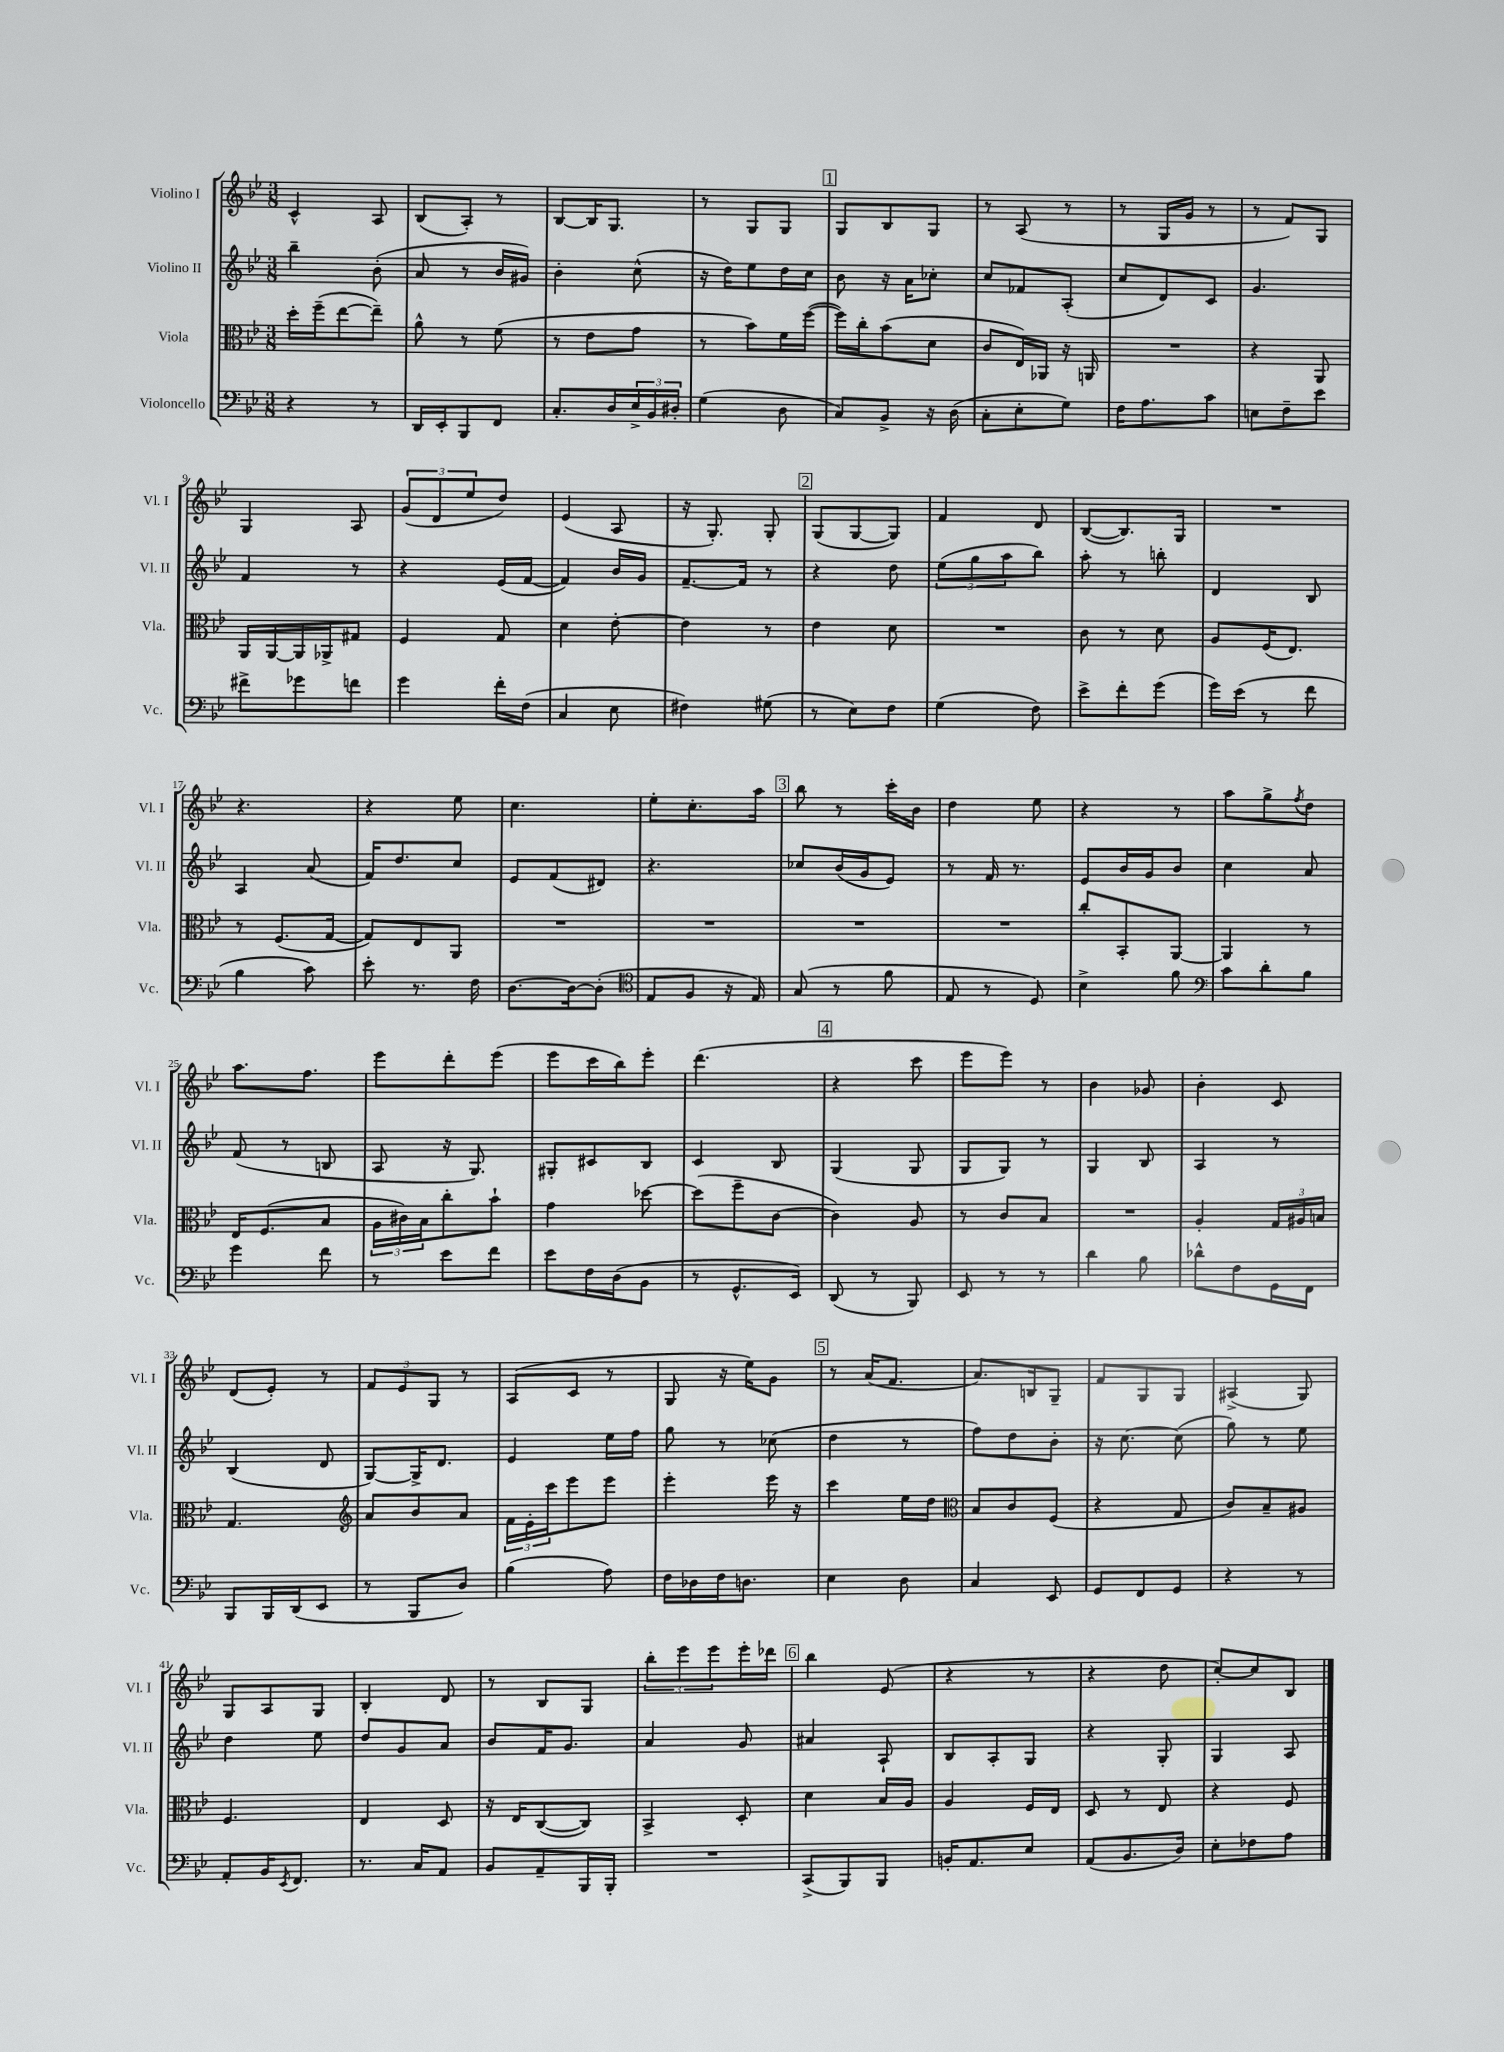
<<
\new StaffGroup <<
\new Staff = "s0" \with { instrumentName = "Violino I" shortInstrumentName = "Vl. I" } {
    \clef treble \key bes \major \numericTimeSignature \time 3/8
    c'4-^ a8 |
    bes8( a8-.) r8 |
    bes8~ bes16 g8. |
    r8 g8 g8 |
    \mark \markup { \box "1" } g8 bes8 g8 |
    r8 a8( r8 |
    r8 g16 g'16 r8 |
    r8 f'8) g8 |
    g4 a8 |
    \tuplet 3/2 { g'8( d'8 ees''8 } d''8) |
    ees'4( a8 |
    r16 g8.-.) g8-. |
    \mark \markup { \box "2" } g8( g8~ g8) |
    f'4 d'8 |
    bes8~( bes8.) g16 |
    R4. |
    r4. |
    r4 ees''8 |
    c''4. |
    ees''8-. c''8.-. a''16 |
    \mark \markup { \box "3" } bes''8 r8 c'''16-. bes'16 |
    d''4 ees''8 |
    r4 r8 |
    a''8 g''8-> \acciaccatura { f''8 } d''8 |
    a''8. f''8. |
    ees'''8 d'''8-. ees'''8( |
    ees'''8 c'''16 bes''16) ees'''8-. |
    d'''4.( |
    \mark \markup { \box "4" } r4 c'''8 |
    ees'''8 ees'''8) r8 |
    bes'4 ges'8 |
    bes'4-. c'8 |
    d'8( ees'8-.) r8 |
    \tuplet 3/2 { f'8 ees'8 g8 } r8 |
    a8( c'8 r8 |
    g8 r16 ees''16) g'8 |
    \mark \markup { \box "5" } r8 a'16( f'8. |
    a'8.) b16 g8-- |
    f'8 g8 g8 |
    ais4->( g8) |
    g8 a8 g8 |
    bes4-. d'8 |
    r8 bes8 g8 |
    \tuplet 3/2 { bes''8-. ees'''8 ees'''8 } ees'''16-. des'''16 |
    \mark \markup { \box "6" } bes''4 ees'8( |
    r4 r8 |
    r4 d''8 |
    c''8~-.) c''8 bes8 \bar "|." |
}
\new Staff = "s1" \with { instrumentName = "Violino II" shortInstrumentName = "Vl. II" } {
    \clef treble \key bes \major \numericTimeSignature \time 3/8
    bes''4-- bes'8-.( |
    a'8 r8 bes'16 gis'16) |
    bes'4-. c''8-^( |
    r16 d''16) ees''8 d''16 c''16 |
    \mark \markup { \box "1" } bes'8 r16 a'16 ces''8-. |
    c''8 fes'8 a8-.( |
    c''8 d'8) c'8 |
    g'4. |
    f'4 r8 |
    r4 ees'16( f'16~ |
    f'4) bes'16 g'16 |
    f'8.~-- f'16 r8 |
    \mark \markup { \box "2" } r4 d''8 |
    \tuplet 3/2 { ees''8( g''8 a''8 } bes''8) |
    a''8-. r8 b''8-. |
    d'4 bes8 |
    a4 a'8( |
    f'16) d''8. c''8 |
    ees'8 f'8( dis'8) |
    r4. |
    \mark \markup { \box "3" } ces''8 bes'16( g'16 ees'8) |
    r8 f'16 r8. |
    ees'8 bes'16 g'16 bes'8 |
    c''4 a'8 |
    f'8( r8 b8 |
    a8 r16 g8.) |
    gis8-. cis'8 bes8 |
    c'4 bes8 |
    \mark \markup { \box "4" } g4( g8 |
    g8 g8) r8 |
    g4 bes8 |
    a4 r8 |
    bes4( d'8 |
    g8~) g16-> d'8. |
    ees'4 ees''16 f''16 |
    g''8 r8 ces''8( |
    \mark \markup { \box "5" } d''4 r8 |
    f''8) d''8 bes'8-. |
    r16 c''8.~ c''8( |
    g''8) r8 ees''8 |
    d''4 ees''8 |
    d''8 g'8 a'8 |
    bes'8 f'16 g'8. |
    a'4 g'8 |
    \mark \markup { \box "6" } ais'4 a8-! |
    bes8 a8-. g8 |
    r4 g8-. |
    g4 a8 \bar "|." |
}
\new Staff = "s2" \with { instrumentName = "Viola" shortInstrumentName = "Vla." } {
    \clef alto \key bes \major \numericTimeSignature \time 3/8
    d''16-. f''16--( ees''8~ ees''8--) |
    a'8-^ r8 f'8( |
    r8 ees'8 g'8 |
    r8 bes'8) f'16 f''16~( |
    \mark \markup { \box "1" } f''16) c''16-. bes'8( d'8 |
    c'8 ees16) aes,16 r16 a,16 |
    R4. |
    r4 a,8 |
    a,16 a,16~ a,16 aes,16-> gis8 |
    f4 g8 |
    d'4 ees'8~-. |
    ees'4 r8 |
    \mark \markup { \box "2" } ees'4 d'8 |
    R4. |
    c'8 r8 d'8 |
    a8 f16( ees8.) |
    r8 f8.( g16~ |
    g8) ees8 a,8 |
    R4. |
    R4. |
    \mark \markup { \box "3" } R4. |
    R4. |
    c''8-. bes,8-. a,8~ |
    a,4 r8 |
    ees16 f8.( bes8 |
    \tuplet 3/2 { a16 cis'16) bes16 } c''8-. bes'8-! |
    g'4 des''8~ |
    des''8( f''8-- c'8~ |
    \mark \markup { \box "4" } c'4) a8 |
    r8 c'8 bes8 |
    R4. |
    a4-. \tuplet 3/2 { g16 ais16 b16 } |
    g4. |
    \clef treble a'8 bes'8 a'8 |
    \tuplet 3/2 { f'16 ees'16-. c'''16 } ees'''8 ees'''8 |
    ees'''4-. ees'''16 r16 |
    \mark \markup { \box "5" } c'''4 ees''16 d''16 |
    \clef alto bes8 c'8 f8( |
    r4 g8 |
    c'8) bes8-- ais8 |
    f4. |
    ees4 d8 |
    r16 ees16 c8~( c8) |
    bes,4-> d8-. |
    \mark \markup { \box "6" } d'4 bes16 a16 |
    a4 f16 ees16 |
    d8 r8 ees8 |
    r4 f8 \bar "|." |
}
\new Staff = "s3" \with { instrumentName = "Violoncello" shortInstrumentName = "Vc." } {
    \clef bass \key bes \major \numericTimeSignature \time 3/8
    r4 r8 |
    d,16 ees,16-. bes,,8 f,8 |
    c8.-. d16 \tuplet 3/2 { ees16-> bes,16 dis16-. } |
    g4( d8 |
    \mark \markup { \box "1" } c8) bes,8-> r16 d16( |
    c8-. ees8-. g8) |
    f16 a8. c'8 |
    e8 f8-- ees'8 |
    fis'8-> ges'8 f'8 |
    g'4 f'16-. f16( |
    c4 ees8 |
    fis4) gis8( |
    \mark \markup { \box "2" } r8 ees8) f8 |
    g4( f8) |
    ees'8-> f'8-. g'8( |
    g'16) ees'16( r8 f'8 |
    bes4 c'8) |
    ees'8-. r8. f16 |
    d8.~ d16~ d8-.( |
    \clef tenor ees8 f8 r16 ees16) |
    \mark \markup { \box "3" } g8( r8 f'8 |
    ees8 r8 d8) |
    bes4-> f'8 |
    \clef bass c'8 d'8-. bes8 |
    g'4 f'8 |
    r8 ees'8 f'8 |
    ees'8 f16 d16( bes,8 |
    r8 g,8.-^ ees,16) |
    \mark \markup { \box "4" } d,8( r8 bes,,8) |
    ees,8 r8 r8 |
    d'4 bes8 |
    des'8-^ f8 g,16 f,16 |
    bes,,8 bes,,16 d,16( ees,8 |
    r8 bes,,8 d8) |
    bes4( a8) |
    f16 des16 f16 d8. |
    \mark \markup { \box "5" } ees4 d8 |
    c4 ees,8 |
    g,8 f,8 g,8 |
    r4 r8 |
    a,8-. bes,16 \acciaccatura { ees,8 } f,8. |
    r8. c16 a,8 |
    bes,8 a,8-- bes,,16 bes,,16-. |
    R4. |
    \mark \markup { \box "6" } c,8->( bes,,8) bes,,8 |
    b,16-. a,8. ees8 |
    a,8( bes,8. d16) |
    ees8-. fes8 a8 \bar "|." |
}
>>
>>
